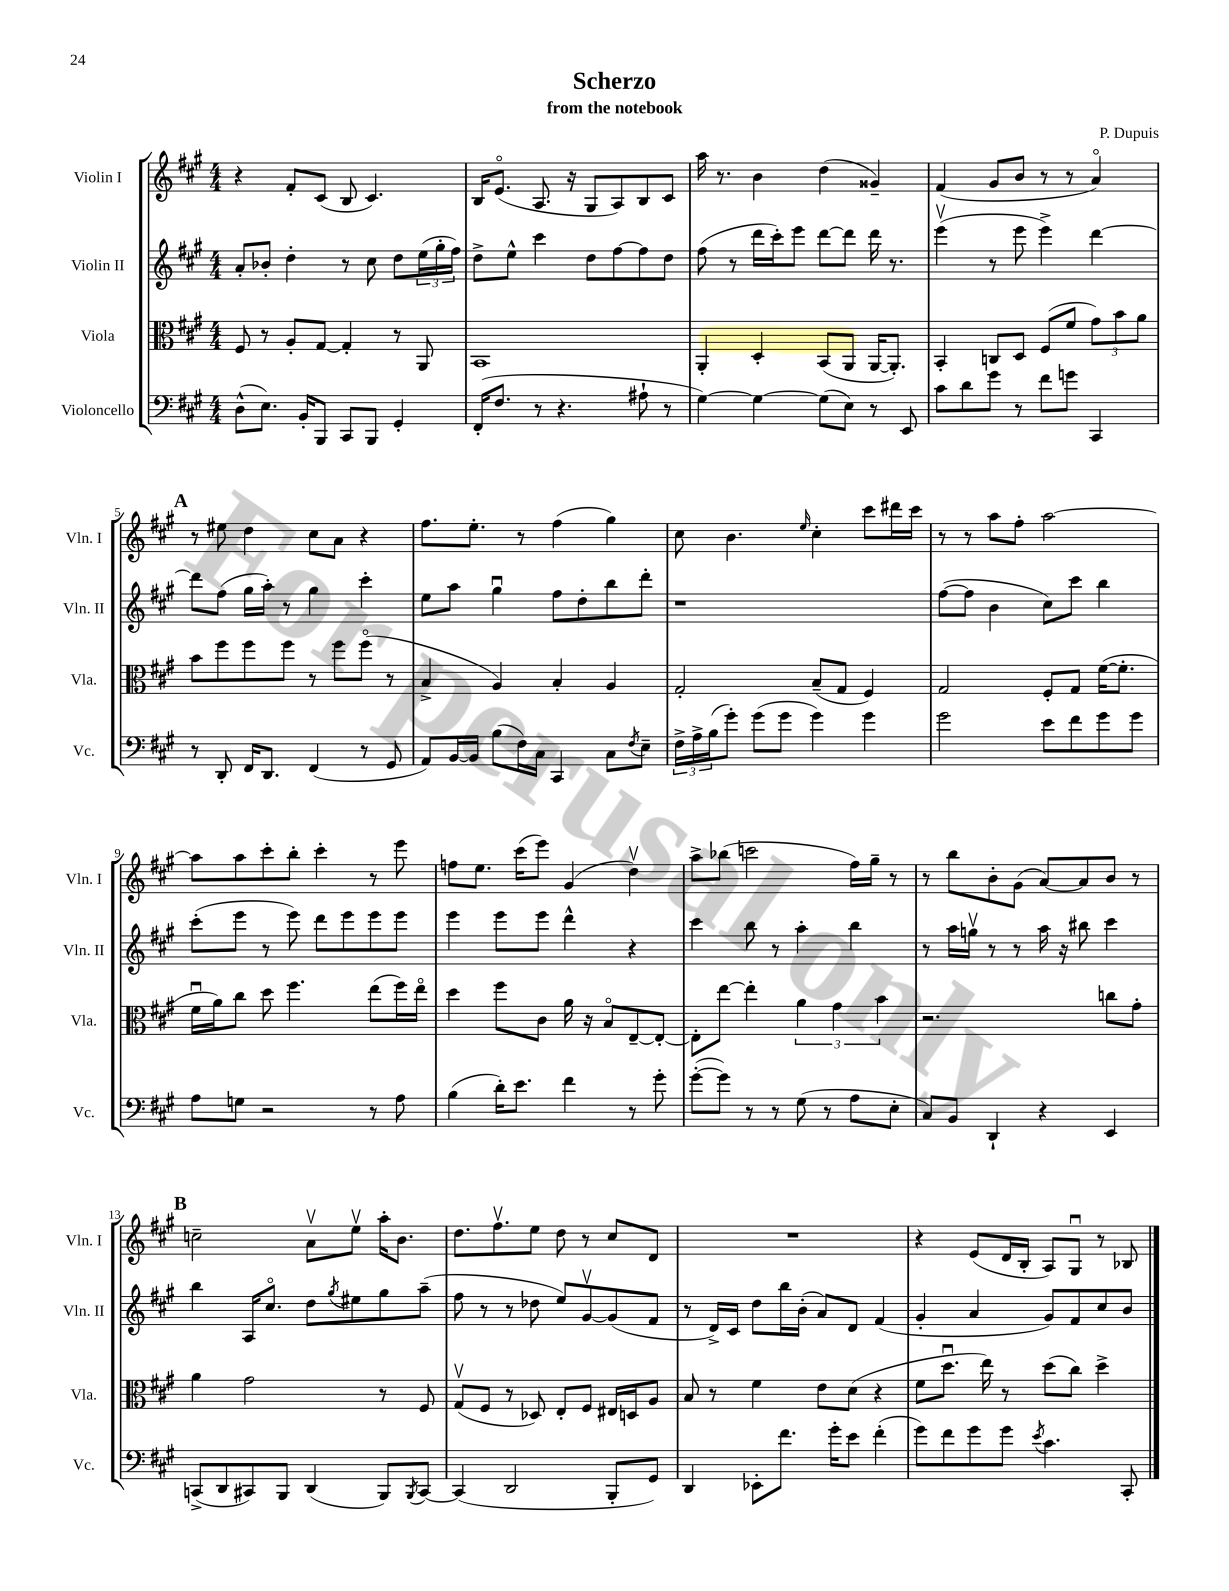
\header { title = "Scherzo" composer = "P. Dupuis" subtitle = "from the notebook" }
<<
\new StaffGroup <<
\new Staff = "s0" \with { instrumentName = "Violin I" shortInstrumentName = "Vln. I" } {
    \clef treble \key a \major \numericTimeSignature \time 4/4
    r4 fis'8-. cis'8( b8 cis'4.) |
    b16 e'8.\flageolet( a8. r16 gis8 a8) b8 cis'8 |
    a''16 r8. b'4 d''4( gisis'4--) |
    fis'4( gis'8 b'8 r8 r8 a'4\flageolet) |
    \mark \markup { \bold "A" } r8 eis''8 d''4 cis''8 a'8 r4 |
    fis''8. e''8.-. r8 fis''4( gis''4) |
    cis''8 b'4. \grace { e''16 } cis''4-. cis'''8 dis'''16 cis'''16 |
    r8 r8 a''8 fis''8-. a''2~ |
    a''8 a''8 cis'''8-. b''8-. cis'''4-. r8 e'''8 |
    f''8 e''8. cis'''16( e'''8) gis'4( d''4\upbow) |
    a''8-> bes''8( c'''2 fis''16) gis''16-- r8 |
    r8 b''8 b'8-. gis'8( a'8~) a'8 b'8 r8 |
    \mark \markup { \bold "B" } c''2-- a'8\upbow e''8\upbow a''16-. b'8. |
    d''8. fis''8.\upbow e''8 d''8 r8 cis''8 d'8 |
    R1 |
    r4 e'8( d'16 b16-. a8) gis8\downbow r8 bes8 \bar "|." |
}
\new Staff = "s1" \with { instrumentName = "Violin II" shortInstrumentName = "Vln. II" } {
    \clef treble \key a \major \numericTimeSignature \time 4/4
    a'8-. bes'8-. d''4-. r8 cis''8 d''8 \tuplet 3/2 { e''16( gis''16-. fis''16) } |
    d''8-> e''8-^ cis'''4 d''8 fis''8~ fis''8 d''8 |
    fis''8( r8 d'''16 cis'''16-.) e'''8 d'''8~ d'''8 d'''16 r8. |
    e'''4\upbow( r8 e'''8 e'''4->) d'''4~ |
    \mark \markup { \bold "A" } d'''8 fis''8( gis''16 a''16-.) r8 gis''4 cis'''4-. |
    e''8 a''8 gis''4\downbow fis''8 d''8-. b''8 d'''8-. |
    r1 |
    fis''8~( fis''8 b'4 cis''8) cis'''8 b''4 |
    cis'''8-.( e'''8 r8 e'''8) d'''8 e'''8 e'''8 e'''8 |
    e'''4 e'''8 e'''8 d'''4-^ r4 |
    cis'''4 b''8 r8 a''4-. b''4 |
    r8 a''16 g''16\upbow r8 r8 a''16 r16 bis''8 cis'''4 |
    \mark \markup { \bold "B" } b''4 a16 cis''8.\flageolet d''8 \acciaccatura { gis''8 } eis''8 gis''8 a''8--( |
    fis''8 r8 r8 des''8 e''8) gis'8~\upbow gis'8( fis'8 |
    r8 d'16->) cis'16 d''8 b''16 b'16-.( a'8) d'8 fis'4( |
    gis'4-. a'4 gis'8) fis'8 cis''8 b'8 \bar "|." |
}
\new Staff = "s2" \with { instrumentName = "Viola" shortInstrumentName = "Vla." } {
    \clef alto \key a \major \numericTimeSignature \time 4/4
    fis8 r8 a8-. gis8~ gis4-. r8 a,8 |
    b,1 |
    a,4-. d4-. b,8( a,8 a,16~ a,8.-.) |
    b,4-. c8 d8 fis8( fis'8 \tuplet 3/2 { gis'8) b'8 a'8 } |
    \mark \markup { \bold "A" } b'8 fis''8 fis''8 fis''8 r8 fis''8 fis''8\flageolet( r8 |
    b4-> a4) b4-. a4 |
    gis2-. b8--( gis8 fis4) |
    gis2 fis8-. gis8 fis'16~( fis'8.-. |
    fis'16\downbow a'16) cis''8 d''8 fis''4. e''8( fis''16) e''16\flageolet |
    d''4 fis''8 cis'8 a'16 r16 b8\flageolet e8~-- e8~-. |
    e8-. e''8~ e''4-. \tuplet 3/2 { a'4 gis'4 b'4 } |
    r2. c''8 gis'8-. |
    \mark \markup { \bold "B" } a'4 gis'2 r8 fis8 |
    gis8\upbow( fis8 r8 des8) e8-. fis8 eis16 d16 a8 |
    b8 r8 fis'4 e'8 d'8( r4 |
    fis'8 d''8.\downbow e''16) r8 d''8( cis''8) d''4-> \bar "|." |
}
\new Staff = "s3" \with { instrumentName = "Violoncello" shortInstrumentName = "Vc." } {
    \clef bass \key a \major \numericTimeSignature \time 4/4
    d8-^( e8.) b,16-. b,,8 cis,8 b,,8 gis,4-. |
    fis,16-.( fis8. r8 r4. ais8-! r8 |
    gis4~) gis4~ gis8( e8) r8 e,8 |
    cis'8 d'8 gis'8 r8 fis'8 g'8 cis,4 |
    \mark \markup { \bold "A" } r8 d,8-. fis,16 d,8. fis,4( r8 gis,8 |
    a,8) b,16~ b,16 b8( fis16) cis16 cis,4 cis8 \acciaccatura { fis8 } e8-- |
    \tuplet 3/2 { fis16-> a16-> b16( } gis'8-.) gis'8( gis'8 gis'4) gis'4 |
    gis'2 e'8 fis'8 gis'8 gis'8 |
    a8 g8 r2 r8 a8 |
    b4( d'16-.) e'8. fis'4 r8 gis'8-. |
    gis'8~-.( gis'8) r8 r8 gis8( r8 a8 e8-. |
    cis8) b,8 d,4-! r4 e,4 |
    \mark \markup { \bold "B" } c,8->( d,8 cis,8) b,,8 d,4( b,,8) \acciaccatura { b,,8 } cis,8~ |
    cis,4( d,2 b,,8-. gis,8) |
    d,4 ees,8-. fis'8. gis'16-. e'8 fis'4-.( |
    gis'8) fis'8 gis'8 gis'8 \acciaccatura { e'8 } cis'4. cis,8-. \bar "|." |
}
>>
>>
